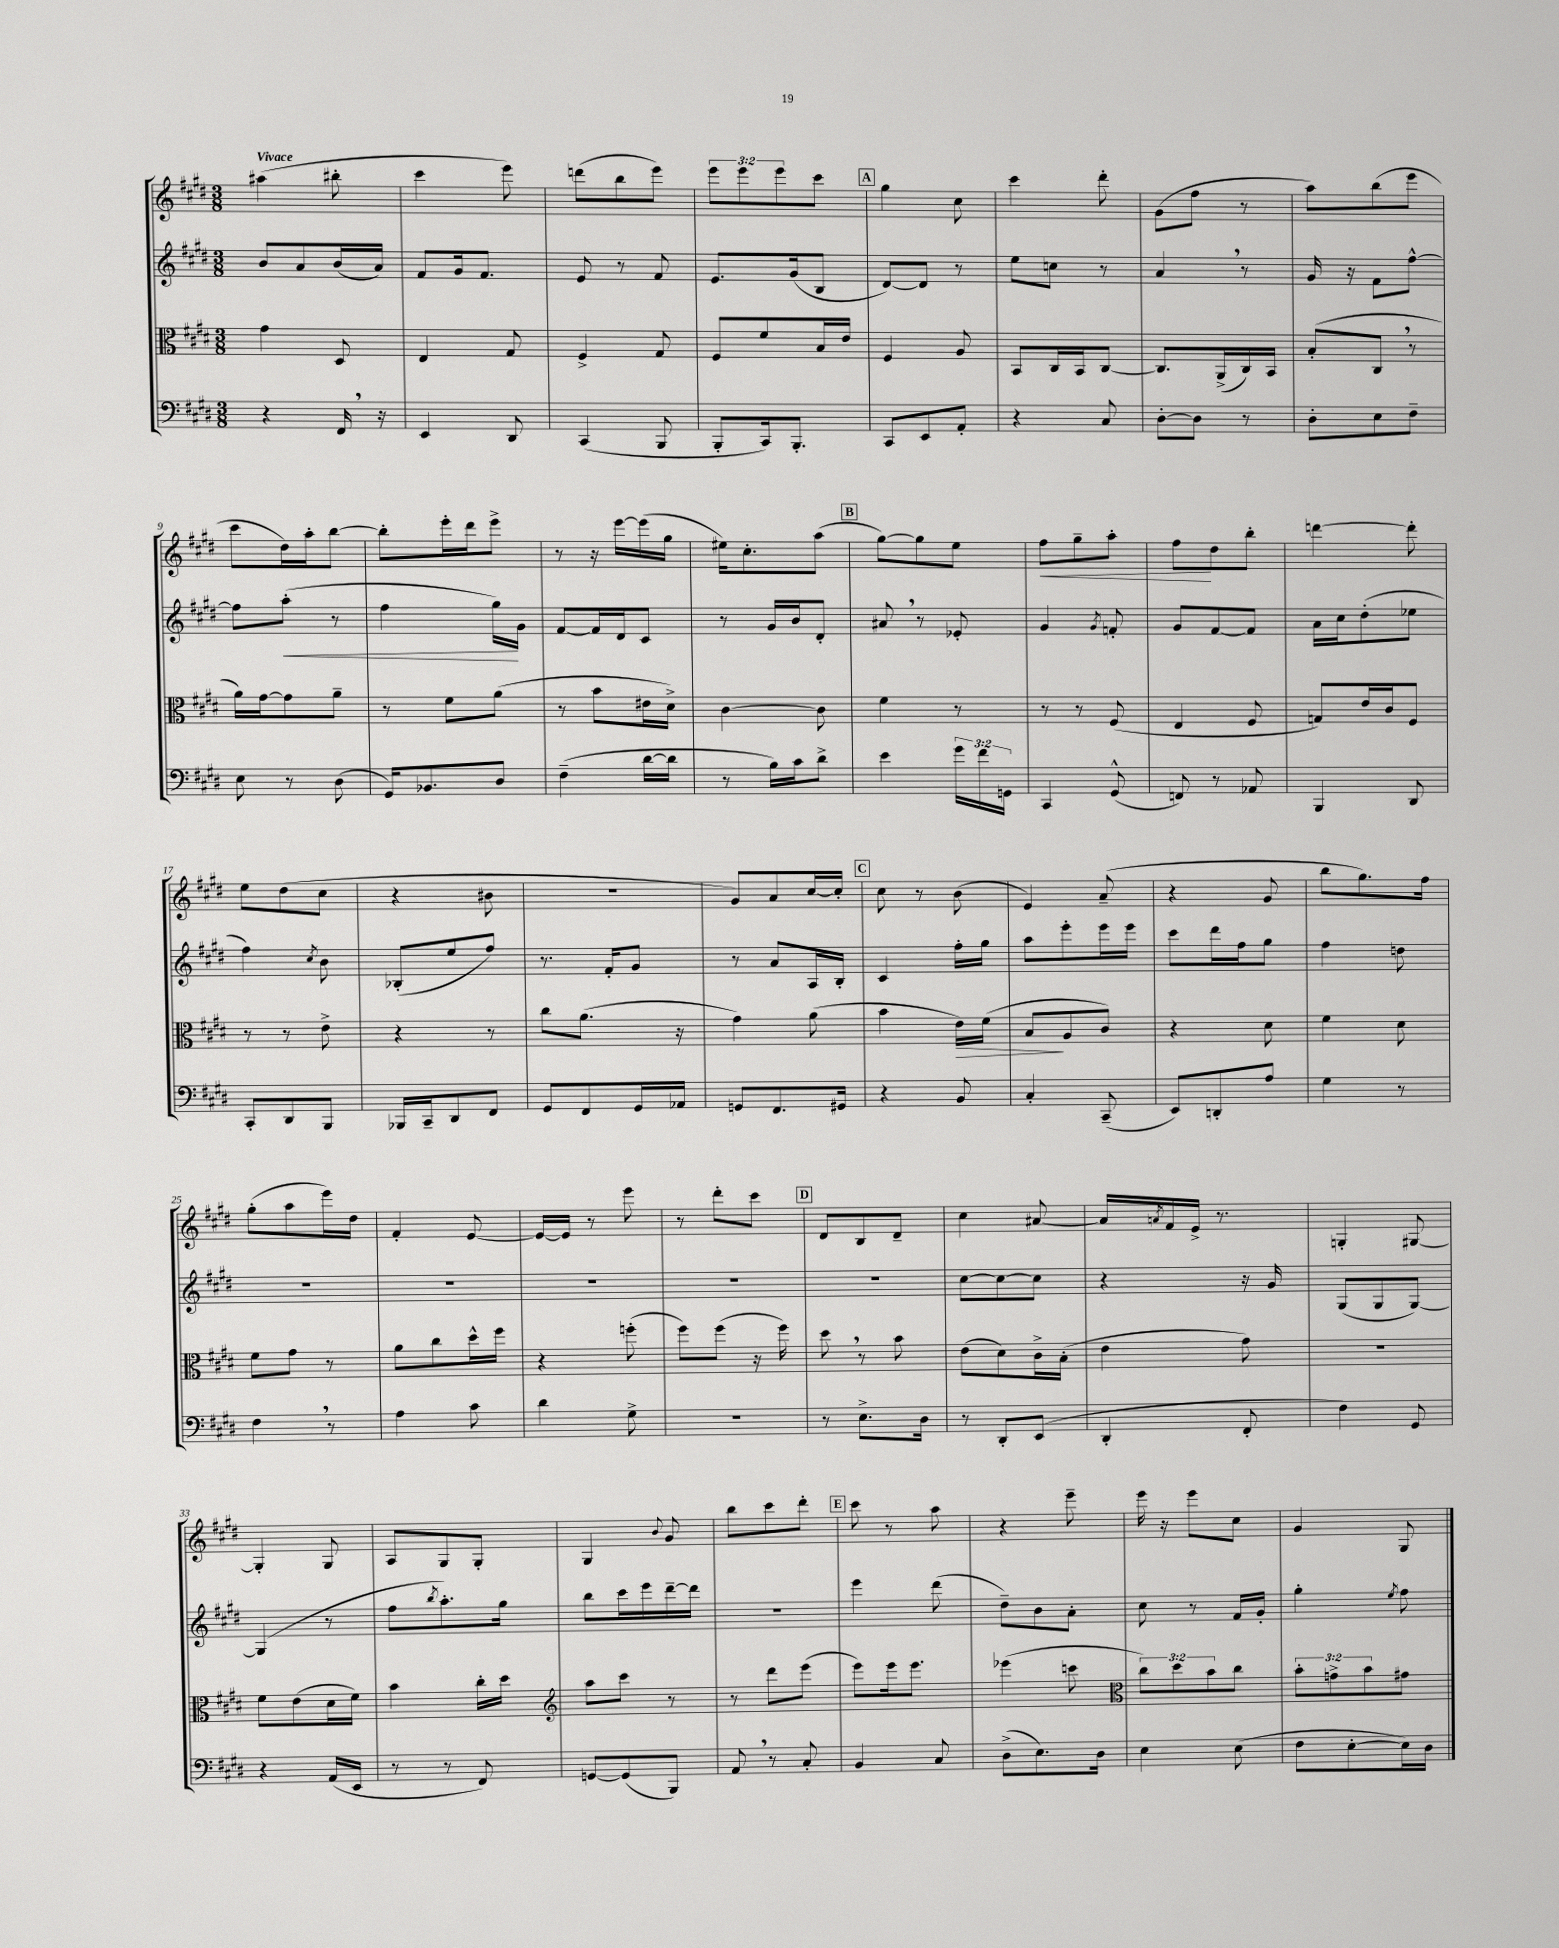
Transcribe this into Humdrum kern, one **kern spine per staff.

**kern	**kern	**dynam	**kern	**dynam	**kern	**dynam
*part4	*part3	*part3	*part2	*part2	*part1	*part1
*staff4	*staff3	*staff3	*staff2	*staff2	*staff1	*staff1
*clefF4	*clefC3	*	*clefG2	*	*clefG2	*
*k[f#c#g#d#]	*k[f#c#g#d#]	*	*k[f#c#g#d#]	*	*k[f#c#g#d#]	*
*M3/8	*M3/8	*	*M3/8	*	*M3/8	*
=1	=1	=1	=1	=1	=1	=1
!	!	!	!	!	!LO:TX:a:B:t=Vivace	!
4r	4g#\	.	8b/L	.	(4aa#X\	.
.	.	.	8a/	.	.	.
16FF#,/	8D#/	.	(16b/L	.	8bb#X'\	.
16r	.	.	16a/JJ)	.	.	.
=2	=2	=2	=2	=2	=2	=2
4EE/	4E/	.	8f#/L	.	4ccc#\	.
.	.	.	16g#/k	.	.	.
.	.	.	8.f#/J	.	.	.
8DD#/	8G#/	.	.	.	8eee\)	.
=3	=3	=3	=3	=3	=3	=3
(4CC#/	4F#^/	.	8e/	.	(8dddn\L	.
.	.	.	8r	.	8bb\	.
8BBB/	8G#/	.	8f#/	.	8eee\J)	.
=4	=4	=4	=4	=4	=4	=4
8BBB'/L	8F#/L	.	8.e/L	.	12eee\L	.
.	.	.	.	.	12eee\	.
16CC#/k)	8f#/	.	.	.	.	.
.	.	.	.	.	12eee\	.
8.BBB'/J	.	.	(16g#/k	.	.	.
.	16B/L	.	8B/J	.	8ccc#\J	.
.	16e/JJ	.	.	.	.	.
!!LO:REH:place=s1:t=A
=5	=5	=5	=5	=5	=5	=5
8CC#/L	4F#/	.	[8d#/L)	.	4gg#\	.
8EE/	.	.	8d#/J]	.	.	.
8AA'/J	8A/	.	8r	.	8cc#\	.
=6	=6	=6	=6	=6	=6	=6
4r	8BB/L	.	8ee\L	.	4ccc#\	.
.	16C#/L	.	8ccn\J	.	.	.
.	16BB/J	.	.	.	.	.
8C#/	[8C#/J	.	8r	.	8ddd#'\	.
=7	=7	=7	=7	=7	=7	=7
[8D#'\L	8.C#/L]	.	4a,/	.	(8g#\L	.
8D#\J]	.	.	.	.	8ff#\J	.
.	(16AA^/L	.	.	.	.	.
8r	16C#/)	.	8r	.	8r	.
.	16BB/JJ	.	.	.	.	.
=8	=8	=8	=8	=8	=8	=8
8D#'\L	(8B'/L	.	16g#/	.	8aa\L)	.
.	.	.	16r	.	.	.
8E\	8C#,/J	.	8f#\L	.	(8bb\	.
8F#~\J	8r	.	[8ff#^^\J	.	8eee\J	.
!!LO:LB:g=z
=9	=9	=9	=9	=9	=9	=9
8E\	16a\LL)	.	8ff#\L]	.	8ccc#\L	.
.	[16g#\J	.	.	.	.	.
!	!	!	!	!LO:HP:b	!	!
8r	8g#\]	.	(8aa'\J	<	16dd#\L)	.
.	.	.	.	.	16aa'\J	.
(8D#\	8a~\J	.	8r	.	[8bb\J	.
=10	=10	=10	=10	=10	=10	=10
16GG#/KL)	8r	.	4ff#\	.	8bb'\L]	.
8.BB-X/	.	.	.	.	.	.
.	8f#\L	.	.	.	16eee'\L	.
.	.	.	.	.	16ddd#\J	.
8D#/J	(8a\J	.	16gg#\LL)	.	8eee^\J	.
.	.	.	16g#\JJ	[	.	.
=11	=11	=11	=11	=11	=11	=11
(4F#~\	8r	.	[8f#/L	.	8r	.
.	8b\L	.	16f#/L]	.	16r	.
.	.	.	16d#/J	.	[16eee\LL	.
[16d#\LL	16e#X\L	.	8c#/J	.	(16eee\]	.
16d#\JJ]	16d#^\JJ)	.	.	.	16gg#\JJ	.
=12	=12	=12	=12	=12	=12	=12
8r	[4c#\	.	8r	.	16ee#X\KL)	.
.	.	.	.	.	8.cc#'\	.
16B\LL)	.	.	16g#/LL	.	.	.
16c#\J	.	.	16b/J	.	.	.
8d#^\J	8c#\]	.	8d#'/J	.	(8aa\J	.
!!LO:REH:place=s1:t=B
=13	=13	=13	=13	=13	=13	=13
4e\	4f#\	.	8a#X,/	.	[8gg#\L)	.
.	.	.	8r	.	8gg#\]	.
24g#\LL	8r	.	8e-X'/	.	8ee\J	.
24f#\	.	.	.	.	.	.
24GGn\JJ	.	.	.	.	.	.
=14	=14	=14	=14	=14	=14	=14
!	!	!	!	!	!	!LO:HP:b
4CC#/	8r	.	4g#/	.	8ff#\L	<
.	8r	.	.	.	8gg#~\	.
.	.	.	8qg#/	.	.	.
(8GG#^^/	(8F#/	.	8fn'/	.	8aa'\J	.
=15	=15	=15	=15	=15	=15	=15
8FFn/)	4E/	.	8g#/L	.	8ff#\L	.
8r	.	.	[8f#/	.	8dd#\	[
8AA-X/	8F#/	.	8f#/J]	.	8bb'\J	.
=16	=16	=16	=16	=16	=16	=16
4BBB/	8Gn/L)	.	16a\LL	.	[4dddn\	.
.	.	.	16cc#\J	.	.	.
.	16e/L	.	(8dd#'\	.	.	.
.	16c#/J	.	.	.	.	.
8DD#/	8F#/J	.	8ee-X\J	.	8ddd'\]	.
!!LO:LB:g=z
=17	=17	=17	=17	=17	=17	=17
8CC#'/L	8r	.	4ff#\)	.	8ee\L	.
8DD#/	8r	.	.	.	(8dd#\	.
.	.	.	8qcc#/	.	.	.
8BBB/J	8e^\	.	8b\	.	8cc#\J	.
=18	=18	=18	=18	=18	=18	=18
16BBB-X/LL	4r	.	(8B-X'/L	.	4r	.
16CC#~/J	.	.	.	.	.	.
8DD#/	.	.	8ee/	.	.	.
8FF#/J	8r	.	8ff#/J)	.	8b#X\	.
=19	=19	=19	=19	=19	=19	=19
8GG#/L	8cc#\L	.	8.r	.	4.r	.
8FF#/	(8.a\J	.	.	.	.	.
.	.	.	16f#'/KL	.	.	.
16GG#/L	.	.	8g#/J	.	.	.
16AA-X/JJ	16r	.	.	.	.	.
=20	=20	=20	=20	=20	=20	=20
8GGn/L	4g#\)	.	8r	.	8g#/L)	.
8.FF#/	.	.	8a/L	.	8a/	.
.	(8a\	.	16A/L	.	[16cc#/L	.
16GG#X/Jk	.	.	16B'/JJ	.	16cc#'/JJ]	.
!!LO:REH:place=s1:t=C
=21	=21	=21	=21	=21	=21	=21
4r	4b\	.	4c#/	.	8cc#\	.
.	.	.	.	.	8r	.
!	!	!LO:HP:b	!	!	!	!
8BB/	16e\LL)	>	16ff#'\LL	.	(8b\	.
.	(16f#\JJ	.	16gg#\JJ	.	.	.
=22	=22	=22	=22	=22	=22	=22
4C#'/	8B/L	.	8aa\L	.	4e/)	.
.	8A/	]	8eee'\	.	.	.
(8CC#~/	8c#/J)	.	16eee\L	.	(8a~/	.
.	.	.	16eee\JJ	.	.	.
=23	=23	=23	=23	=23	=23	=23
8EE/L)	4r	.	8ccc#\L	.	4r	.
8DDn'/	.	.	16ddd#\L	.	.	.
.	.	.	16ff#\J	.	.	.
8A/J	8d#\	.	8gg#\J	.	8g#/	.
=24	=24	=24	=24	=24	=24	=24
4G#\	4f#\	.	4ff#\	.	8bb\L	.
.	.	.	.	.	8.gg#\)	.
8r	8d#\	.	8ddn\	.	.	.
.	.	.	.	.	16ff#\Jk	.
!!LO:LB:g=z
=25	=25	=25	=25	=25	=25	=25
4F#,\	8f#\L	.	4.r	.	(8gg#'\L	.
.	8g#\J	.	.	.	8aa\	.
8r	8r	.	.	.	16eee\L)	.
.	.	.	.	.	16dd#\JJ	.
=26	=26	=26	=26	=26	=26	=26
4A\	8a\L	.	4.r	.	4f#'/	.
.	8cc#\	.	.	.	.	.
8c#\	16dd#^^\L	.	.	.	[8e/	.
.	16ff#\JJ	.	.	.	.	.
=27	=27	=27	=27	=27	=27	=27
4d#\	4r	.	4.r	.	16e/LL_	.
.	.	.	.	.	16e/JJ]	.
.	.	.	.	.	8r	.
8G#^\	(8ffn'\	.	.	.	8eee\	.
=28	=28	=28	=28	=28	=28	=28
4.r	8ff#\L)	.	4.r	.	8r	.
.	(8ff#\J	.	.	.	8ddd#'\L	.
.	16r	.	.	.	8ccc#\J	.
.	16ff#\)	.	.	.	.	.
!!LO:REH:place=s1:t=D
=29	=29	=29	=29	=29	=29	=29
8r	8dd#,\	.	4.r	.	8d#/L	.
8.E^\L	8r	.	.	.	8B/	.
.	8b\	.	.	.	8d#~/J	.
16D#\Jk	.	.	.	.	.	.
=30	=30	=30	=30	=30	=30	=30
8r	(8e\L	.	[8cc#\L	.	4cc#\	.
8DD#'/L	8d#\)	.	8cc#\_	.	.	.
(8EE/J	16c#^\L	.	8cc#\J]	.	[8a#X/	.
.	(16B'\JJ	.	.	.	.	.
=31	=31	=31	=31	=31	=31	=31
4DD#'/	4e\	.	4r	.	16a#/LL]	.
.	.	.	.	.	8qan/	.
.	.	.	.	.	16f#/	.
.	.	.	.	.	16e^/JJ	.
.	.	.	.	.	8.r	.
8FF#'/	8g#\)	.	16r	.	.	.
.	.	.	16g#/	.	.	.
=32	=32	=32	=32	=32	=32	=32
4F#\)	4.r	.	(8G#/L	.	4Gn'/	.
.	.	.	8G#/	.	.	.
8GG#/	.	.	[8G#/J)	.	[8G#X/	.
!!LO:LB:g=z
=33	=33	=33	=33	=33	=33	=33
4r	8f#\L	.	(4G#/]	.	4G#'/]	.
.	(8e\	.	.	.	.	.
(16AA/LL	16d#\L	.	8r	.	8G#/	.
16EE/JJ	16f#\JJ)	.	.	.	.	.
=34	=34	=34	=34	=34	=34	=34
8r	4b\	.	8ff#\L	.	8A/L	.
.	.	.	8qbb/	.	.	.
8r	.	.	8.aa'\)	.	8G#/	.
8FF#/)	16cc#'\LL	.	.	.	8G#'/J	.
.	16dd#\JJ	.	16gg#\Jk	.	.	.
=35	=35	=35	=35	=35	=35	=35
*	*clefG2	*	*	*	*	*
[8GGn/L	8aa\L	.	8bb\L	.	4G#/	.
(8GG/]	8ccc#\J	.	16ccc#\L	.	.	.
.	.	.	16eee\	.	.	.
.	.	.	.	.	8qqb/	.
8BBB/J)	8r	.	[16ddd#~\	.	8g#/	.
.	.	.	16ddd#\JJ]	.	.	.
=36	=36	=36	=36	=36	=36	=36
8AA,/	8r	.	4.r	.	8bb\L	.
8r	8ddd#\L	.	.	.	8ccc#\	.
8C#'/	(8eee\J	.	.	.	8ddd#'\J	.
!!LO:REH:place=s1:t=E
=37	=37	=37	=37	=37	=37	=37
4BB/	8eee\L)	.	4eee\	.	8ccc#\	.
.	16eee\k	.	.	.	8r	.
.	8.eee\J	.	.	.	.	.
8C#/	.	.	(8ddd#\	.	8aa\	.
=38	=38	=38	=38	=38	=38	=38
(8D#^\L	(4eee-X\	.	8dd#~\L)	.	4r	.
8.E\)	.	.	8b\	.	.	.
.	8cccn\	.	8a'\J	.	8eee~\	.
16D#\Jk	.	.	.	.	.	.
=39	=39	=39	=39	=39	=39	=39
*	*clefC3	*	*	*	*	*
4E\	12cc#\L)	.	8cc#\	.	16eee\	.
.	.	.	.	.	16r	.
.	12dd#\	.	.	.	.	.
.	.	.	8r	.	8eee\L	.
.	12b\	.	.	.	.	.
(8E\	8cc#\J	.	16f#/LL	.	8cc#\J	.
.	.	.	16g#'/JJ	.	.	.
=40	=40	=40	=40	=40	=40	=40
8F#\L	12b'\L	.	4gg#'\	.	4g#/	.
.	12gn^\	.	.	.	.	.
[8E'\	.	.	.	.	.	.
.	12b\	.	.	.	.	.
.	.	.	8qee/	.	.	.
16E\L])	8g#X\J	.	8ff#\	.	8G#/	.
16D#\JJ	.	.	.	.	.	.
==	==	==	==	==	==	==
*-	*-	*-	*-	*-	*-	*-
